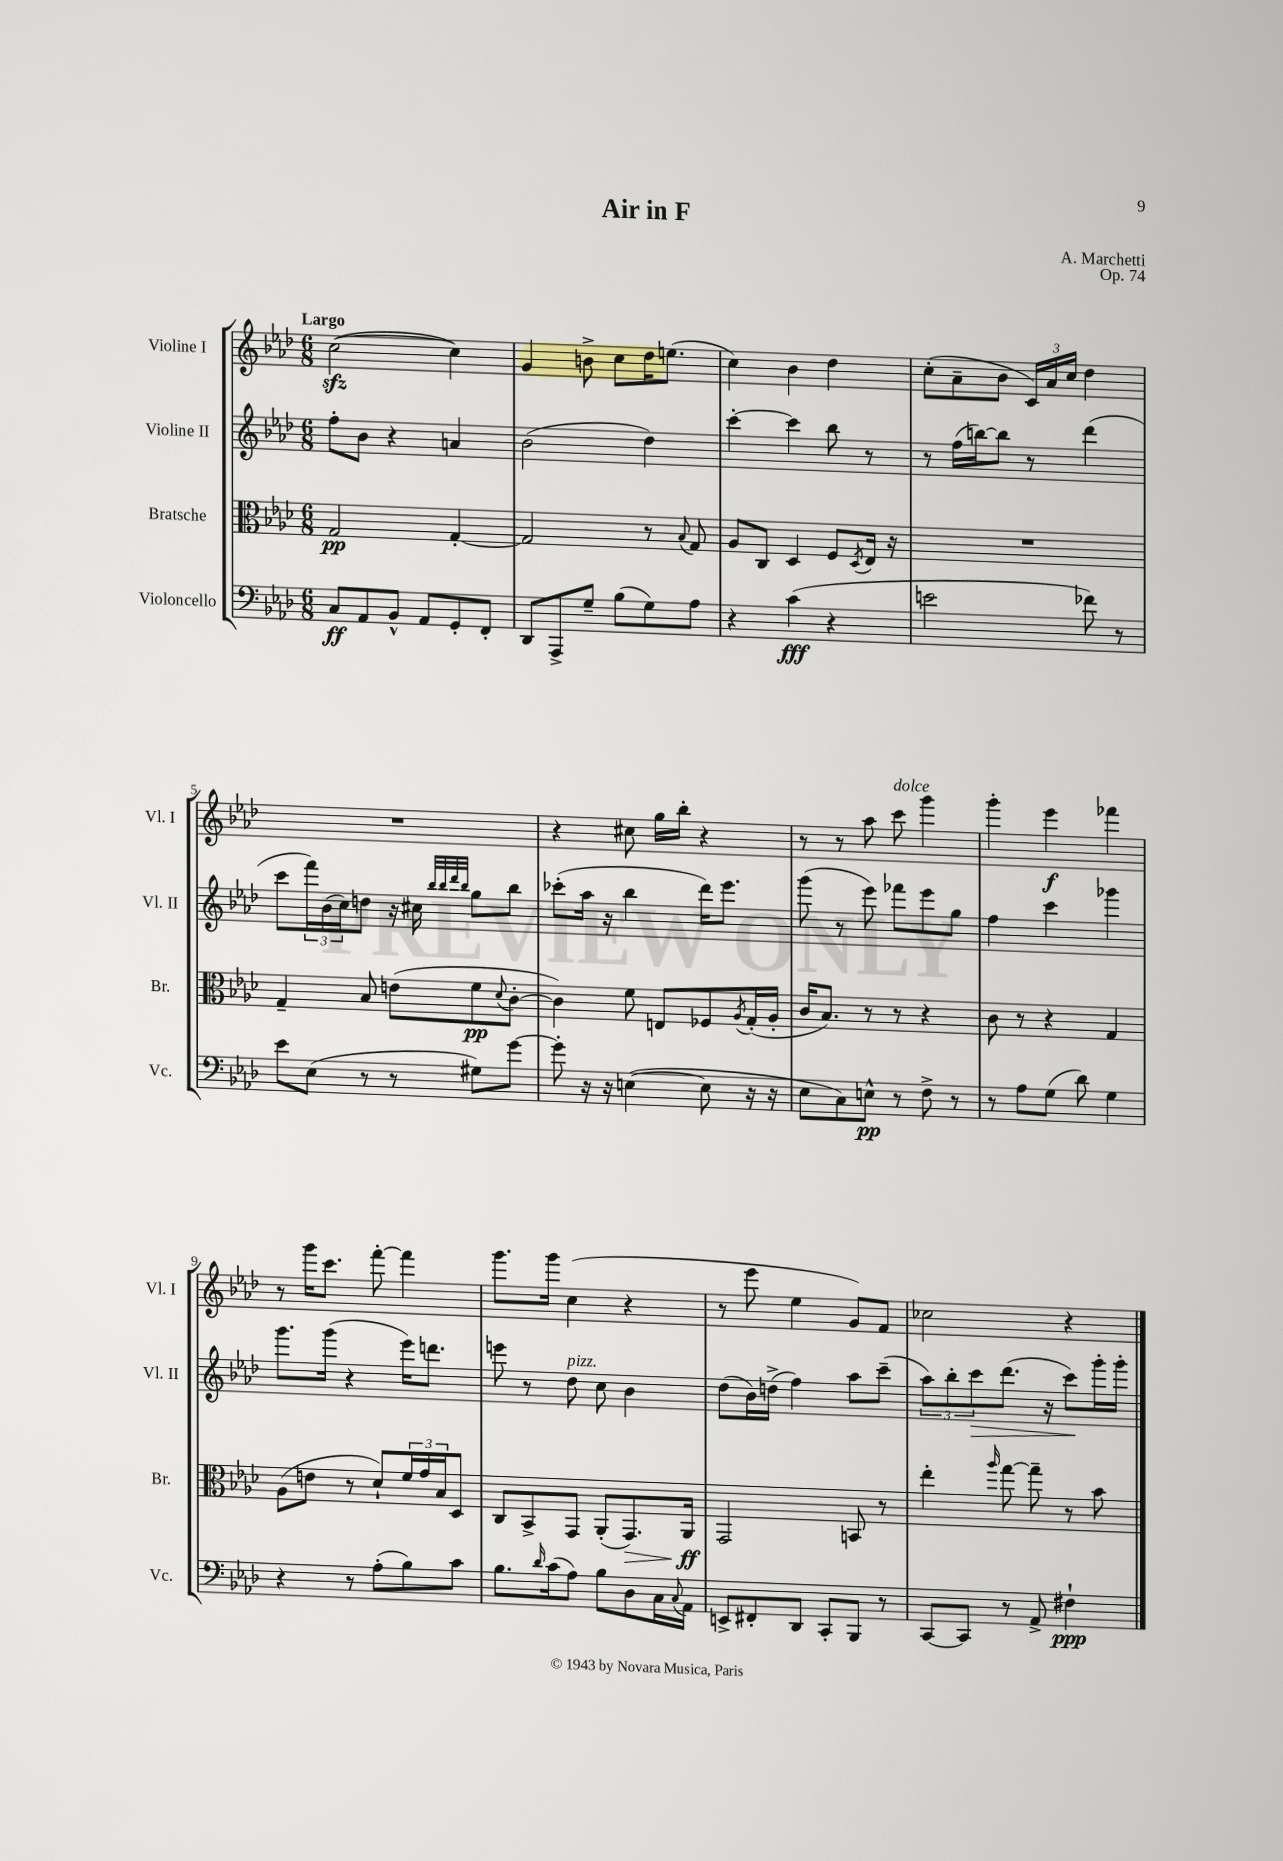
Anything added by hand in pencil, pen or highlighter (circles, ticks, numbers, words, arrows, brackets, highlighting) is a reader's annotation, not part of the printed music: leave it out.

**kern	**dynam	**kern	**dynam	**kern	**dynam	**kern	**dynam
*part4	*part4	*part3	*part3	*part2	*part2	*part1	*part1
*staff4	*staff4	*staff3	*staff3	*staff2	*staff2	*staff1	*staff1
*I"Violoncello	*	*I"Bratsche	*	*I"Violine II	*	*I"Violine I	*
*I'Vc.	*	*I'Br.	*	*I'Vl. II	*	*I'Vl. I	*
*clefF4	*	*clefC3	*	*clefG2	*	*clefG2	*
*k[b-e-a-d-]	*	*k[b-e-a-d-]	*	*k[b-e-a-d-]	*	*k[b-e-a-d-]	*
*M6/8	*	*M6/8	*	*M6/8	*	*M6/8	*
=1	=1	=1	=1	=1	=1	=1	=1
!	!	!	!	!	!	!LO:TX:a:B:t=Largo	!
8C/L	ff	2G/	pp	8ff'\L	.	([2cczz\	.
8AA-/	.	.	.	8b-\J	.	.	.
8BB-^^/J	.	.	.	4r	.	.	.
8AA-/L	.	.	.	.	.	.	.
8GG'/	.	[4G'/	.	4an/	.	4cc\])	.
8FF'/J	.	.	.	.	.	.	.
=2	=2	=2	=2	=2	=2	=2	=2
8DD-/L	.	2G/]	.	(2b-\	.	4g/	.
8AAA-^/	.	.	.	.	.	.	.
8G~/J	.	.	.	.	.	8bn^\	.
(8B-\L	.	.	.	.	.	8cc\L	.
8G\)	.	8r	.	4dd-\)	.	16dd-\K	.
.	.	.	.	.	.	(8.een\J	.
.	.	8qqB-/	.	.	.	.	.
8A-\J	.	8G/	.	.	.	.	.
=3	=3	=3	=3	=3	=3	=3	=3
4r	.	8A-/L	.	[4ccc'\	.	4cc\)	.
.	.	8C/J	.	.	.	.	.
(4c\	fff	4D-/	.	4ccc\]	.	4b-\	.
4r	.	8F/L	.	8bb-\	.	4dd-\	.
.	.	8qD-/	.	.	.	.	.
.	.	16E-/Jk	.	8r	.	.	.
.	.	16r	.	.	.	.	.
=4	=4	=4	=4	=4	=4	=4	=4
2en\	.	2.r	.	8r	.	(8cc'\L	.
.	.	.	.	(16ff\LL	.	8a-~\	.
.	.	.	.	[16bbn\J)	.	.	.
.	.	.	.	8bb\J]	.	8b-\J	.
.	.	.	.	8r	.	24c/LL)	.
.	.	.	.	.	.	24a-/	.
.	.	.	.	.	.	24cc/JJ	.
8f-X\)	.	.	.	(4ddd-\	.	4dd-\	.
8r	.	.	.	.	.	.	.
!!LO:LB:g=z
=5	=5	=5	=5	=5	=5	=5	=5
8e-\L	.	4G~/	.	8ccc\L	.	2.r	.
(8E-\J	.	.	.	24fff\L)	.	.	.
.	.	.	.	(24b-\	.	.	.
.	.	.	.	24cc\J)	.	.	.
8r	.	8B-/	.	8ddn\J	.	.	.
8r	.	(8en\L	.	16r	.	.	.
.	.	.	.	16cc#X\	.	.	.
.	.	.	.	32qqbb-/LLL	.	.	.
.	.	.	.	32qqbb-/	.	.	.
.	.	.	.	32qqddd-/	.	.	.
.	.	.	.	32qqbb-/JJJ	.	.	.
8G#X\L)	.	8f\	pp	8gg\L	.	.	.
.	.	8qqd-/	.	.	.	.	.
[8g\J	.	[8c'\J	.	8bb-\J	.	.	.
=6	=6	=6	=6	=6	=6	=6	=6
8g'\]	.	4c\])	.	(8ccc-X'\L	.	4r	.
16r	.	.	.	16aa-\Jk	.	.	.
16r	.	.	.	16r	.	.	.
([4En\	.	8f\	.	4bb-\	.	8cc#X\	.
.	.	8En/L	.	.	.	16gg\LL	.
.	.	.	.	.	.	16bb-'\JJ	.
8E\]	.	8F-X/	.	16ddd-\KL)	.	4r	.
.	.	.	.	8.eee-\J	.	.	.
.	.	8qA-/	.	.	.	.	.
16r	.	(16G'/L	.	.	.	.	.
16r	.	16A-'/JJ	.	.	.	.	.
=7	=7	=7	=7	=7	=7	=7	=7
8E-\L	.	16c/KL	.	(8ggg\	.	8r	.
.	.	8.B-/J)	.	.	.	.	.
8C\)	.	.	.	8r	.	8r	.
8En^^\J	pp	8r	.	8eee-\)	.	8aa-\	.
!	!	!	!	!	!	!LO:TX:a:i:t=dolce	!
8r	.	8r	.	8fff-X\L	.	8ccc\	.
8F^\	.	4r	.	8eee-\	.	4ggg\	.
8r	.	.	.	8gg\J	.	.	.
=8	=8	=8	=8	=8	=8	=8	=8
8r	.	8c\	.	4ff\	.	4ggg'\	.
8A-\L	.	8r	.	.	.	.	.
(8G\J	.	4r	.	4ccc\	.	4eee-\	f
8d-\)	.	.	.	.	.	.	.
4G\	.	4G/	.	4ggg-X\	.	4fff-X\	.
!!LO:LB:g=z
=9	=9	=9	=9	=9	=9	=9	=9
4r	.	(8A-\L	.	8.ggg\L	.	8r	.
.	.	8en\J	.	.	.	16ggg\KL	.
.	.	.	.	(16ggg\Jk	.	8.ccc\J	.
8r	.	8r	.	4r	.	.	.
(8A-'\L	.	8d-`/L)	.	.	.	[8fff'\	.
8B-\)	.	24f/L	.	16eee-\KL)	.	4fff\]	.
.	.	24g/	.	.	.	.	.
.	.	.	.	8.dddn\J	.	.	.
.	.	24B-/J	.	.	.	.	.
8c\J	.	8D-/J	.	.	.	.	.
=10	=10	=10	=10	=10	=10	=10	=10
8.B-\L	.	8C/L	.	8eeen\	.	8.ggg\L	.
.	.	8BB-^/	.	8r	.	.	.
16qqd-/	.	.	.	.	.	.	.
(16c\k	.	.	.	.	.	16ggg\Jk	.
!	!	!	!	!LO:TX:a:i:t=pizz.	!	!	!
8A-\J)	.	8GG/J	.	8dd-\	.	(4cc\	.
8B-\L	.	(8AA-'/L	.	8cc\	.	.	.
!	!	!	!LO:HP:b	!	!	!	!
8D-\	.	8.GG/)	>	4b-\	.	4r	.
16C\L	.	.	.	.	.	.	.
8qqC/	.	.	.	.	.	.	.
16AA-\JJ	.	16AA-/Jk	ff	.	.	.	.
.	.	.	]	.	.	.	.
=11	=11	=11	=11	=11	=11	=11	=11
8EEn^/L	.	2GG/	.	(8dd-\L	.	8r	.
8FF#X'/	.	.	.	16b-\L)	.	8eee-\	.
.	.	.	.	(16ddn^\JJ	.	.	.
8DD-/J	.	.	.	4ff\)	.	4ee-\	.
8CC'/L	.	.	.	.	.	.	.
8BBB-/J	.	8BBn/	.	8aa-\L	.	8g/L)	.
8r	.	8r	.	(8ccc~\J	.	8f/J	.
=12	=12	=12	=12	=12	=12	=12	=12
[8CC/L	.	4ee-'\	.	12aa-\L)	.	2cc-X\	.
.	.	.	.	12bb-'\	.	.	.
8CC/J]	.	.	.	.	.	.	.
!	!	!	!	!	!LO:HP:b	!	!
.	.	.	.	12ccc\	>	.	.
.	.	16qqaa-/	.	.	.	.	.
8r	.	[8gg\	.	(8.ddd-\J	.	.	.
8AA-^/	.	8gg~\]	.	.	.	.	.
.	.	.	.	16r	.	.	.
4F#X`\	ppp	8r	.	8ccc\L)	.	4r	.
.	.	8b-\	.	16ggg'\L	]	.	.
.	.	.	.	16ggg'\JJ	.	.	.
==	==	==	==	==	==	==	==
*-	*-	*-	*-	*-	*-	*-	*-
